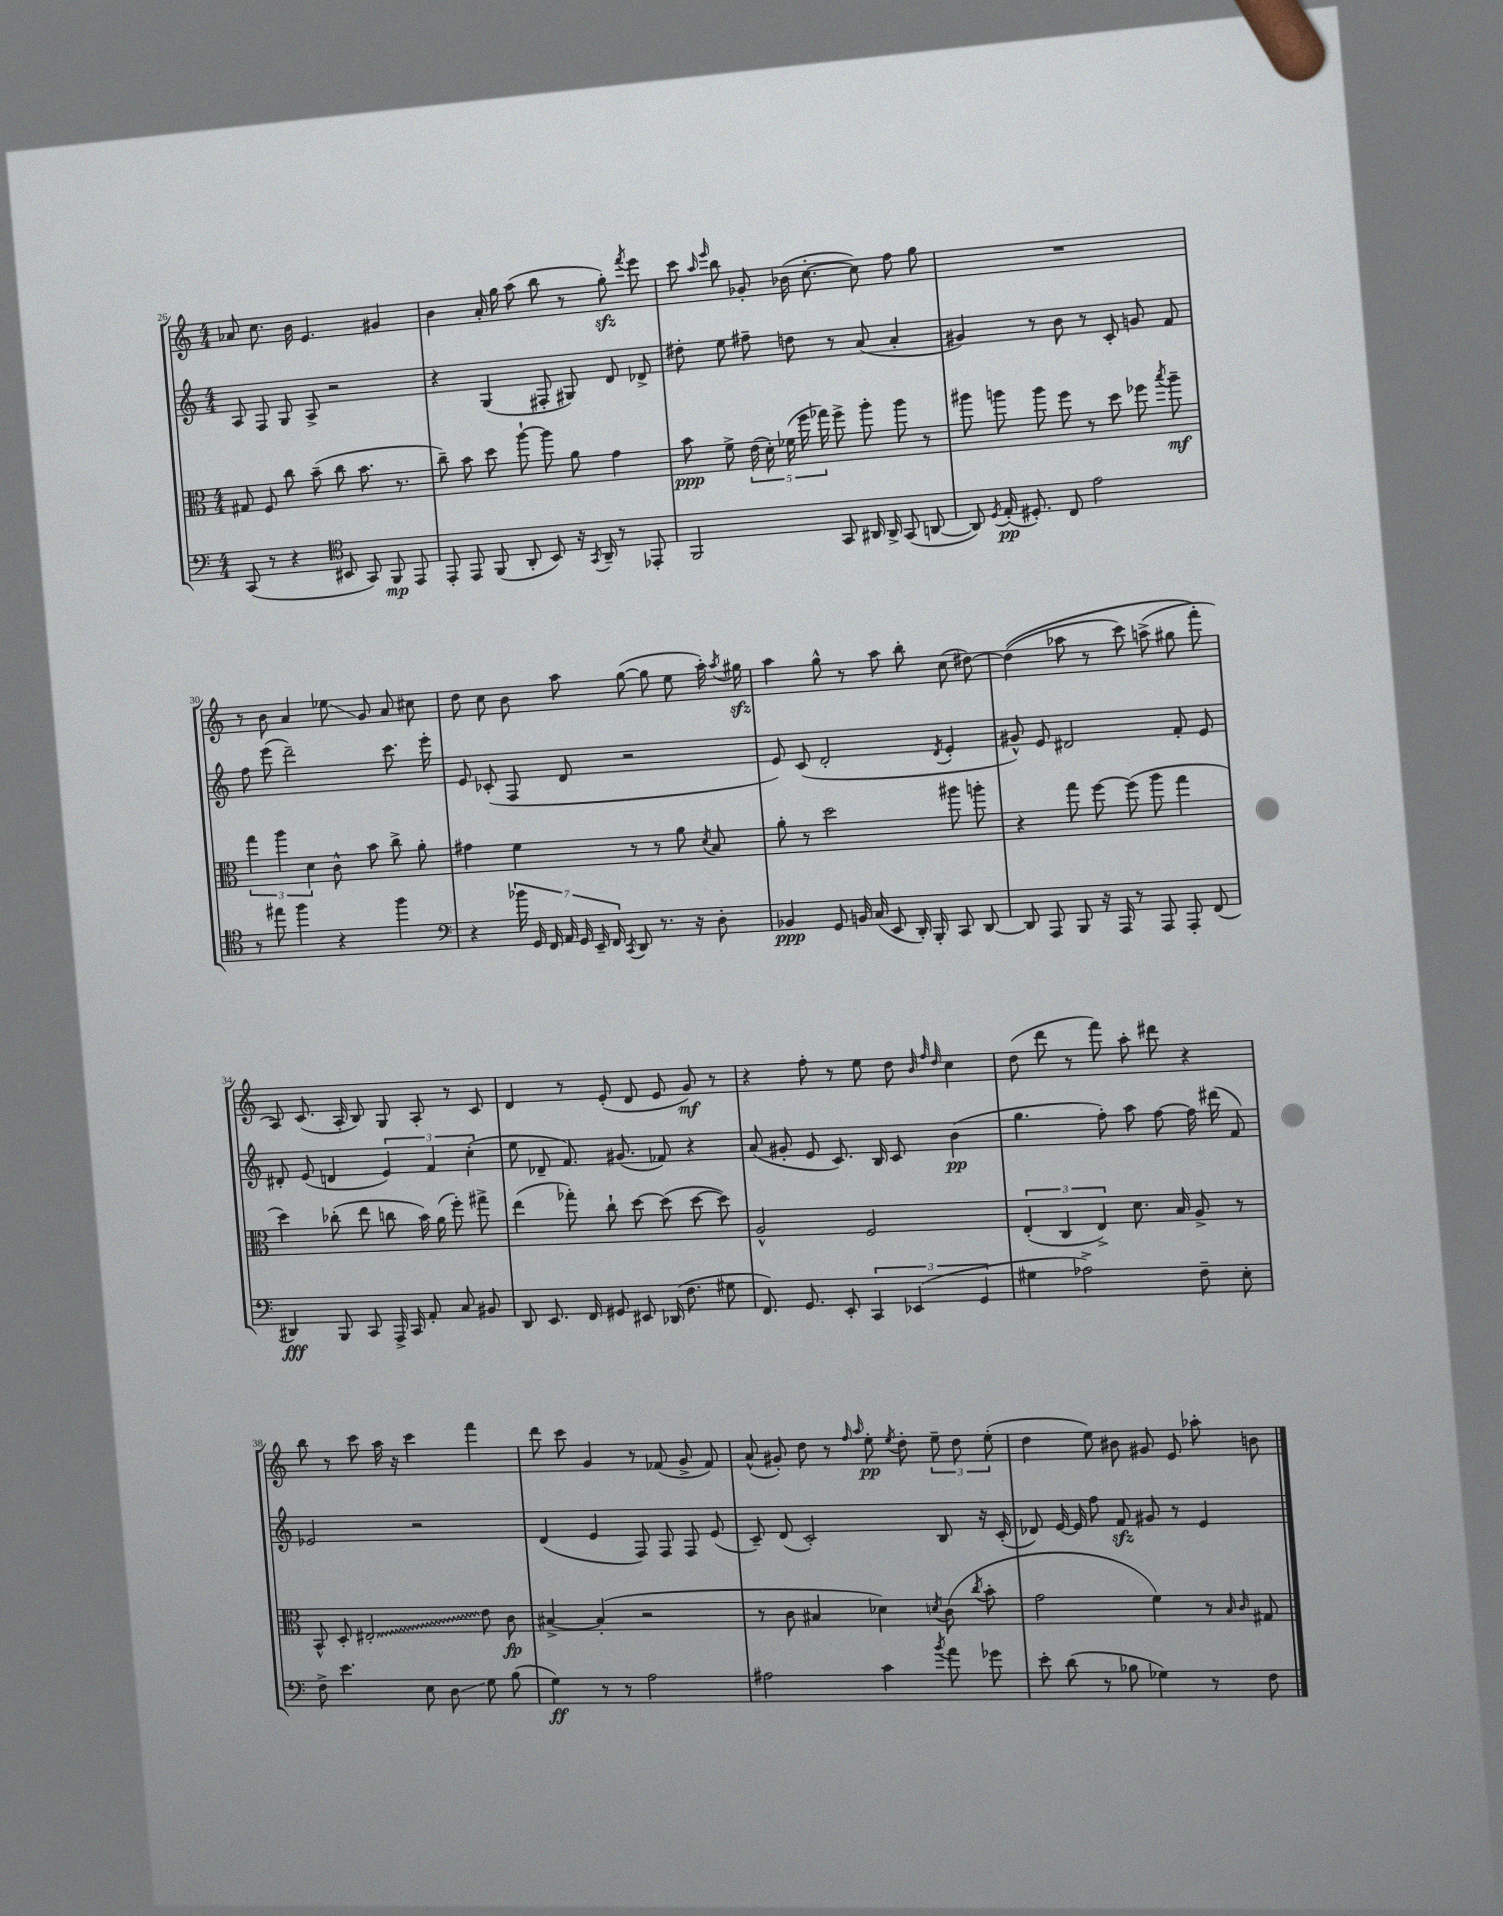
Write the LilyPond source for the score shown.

<<
\new StaffGroup <<
\new Staff = "s0" {
    \clef treble \key c \major \numericTimeSignature \time 4/4
    \autoBeamOff aes'8 c''8. b'16 e'4. gis'4 |
    b'4 a'16-. g''16 a''8( b''8 r8 g''8-.\sfz) \acciaccatura { f'''8 } e'''8 |
    c'''8 \grace { a''16 e'''16 } b''8 ges'8-. bes'16( c''8.~-. c''8) f''8 g''8 |
    R1 |
    r8 b'8 a'4 ees''8\glissando g'8 a'8 cis''8 |
    d''8 c''8 b'8 a''8 g''8~( g''8 e''8 a''16-.) \acciaccatura { a''8 } gis''16\sfz |
    a''4 g''8-^ r8 a''8 b''8-. c''8( dis''8~) |
    dis''4(\( aes''8 r8 c'''8) a''8->( gis''8 f'''8-.\) |
    a8) c'8.( a16-. b8) g8 a8-. r8 c'8 |
    d'4 r8 e'8-.( d'8 e'8 g'8\mf) r8 |
    r4 f''8-. r8 e''8 d''8 \grace { b'32 f''32 d''32 } c''4 |
    d''8( d'''8 r8 f'''8) a''8-. dis'''8 r4 |
    b''8 r8 c'''8 a''16 r16 c'''4 f'''4 |
    d'''8 c'''8 g'4 r8 fes'8( g'8-> fes'8) |
    a'8-^( gis'8-.) d''8 r8 \grace { f''16 a''16 } e''8-.\pp \acciaccatura { e''8 } d''8-. \tuplet 3/2 { e''8-- d''8 e''8-.( } |
    d''4 e''8) bis'8 gis'8 e'8 aes''8-. b'8 \bar "|." |
}
\new Staff = "s1" {
    \clef treble \key c \major \numericTimeSignature \time 4/4
    \autoBeamOff a8 f8 g8 a8-> r2 |
    r4 g4( fis8-. gis8) d'8 des'8-> |
    dis''8-. e''8 fis''8-- d''8 r8 a'8( a'4-. |
    gis'4) r8 b'8 r8 c'8-. g'8 f'8 |
    f''8 e'''8( d'''2--) c'''8. e'''16-. |
    e'8 ces'8-.( f8 d'8 r2 |
    e'8) c'8( d'2-. \acciaccatura { d'8 } e'4-. |
    gis'8-^) e'8 dis'2 f'8-. e'8 |
    dis'8-. e'8( d'4 \tuplet 3/2 { e'4) f'4 c''4-.( } |
    e''8 des'8-- f'8.) gis'8.( fes'8) r4 |
    a'8( gis'8-. e'8 c'8.) b16 c'8 b'4\pp( |
    g''4. f''8-.) a''8 f''8~ f''16 dis'''16( f'8) |
    ees'2 r2 |
    d'4( e'4 f8) f8 f8 e'8( |
    c'8--) d'8( c'2-.) b8 r16 c'16-.( |
    des'8) e'16~ e'16 f''8 f'8\sfz gis'8 r8 e'4 \bar "|." |
}
\new Staff = "s2" {
    \clef alto \key c \major \numericTimeSignature \time 4/4
    \autoBeamOff gis8 f8 c''8 b'8--( c''8 b'8. r8. |
    c''8--) b'8 d''8 a''8~-! a''8 a'8 g'4 |
    b'8\ppp f'8-> \tuplet 5/4 { e'16( d'16-.) fes'16( f''16 ges''16) } f''8-> a''8-. a''8 r8 |
    ais''8 a''8 a''8 f''8 r8 d''8 fes''8 \acciaccatura { b''8 } a''8--\mf |
    \tuplet 3/2 { g''4 a''4 d'4 } c'8-^ b'8 c''8-> a'8-. |
    gis'4 f'4 r8 r8 a'8 \acciaccatura { d'8 } b8 |
    a'8-. r8 d''2 ais''8 a''8-. |
    r4 g''8 f''8~ f''8( a''8 g''4 |
    d''4) ces''8-.( e''8 c''8 b'16) a'16( f''8-.) gis''8-> |
    e''4( ges''8-.) c''8-! d''8~ d''8( d''8~ d''8) |
    a2-^ f2 |
    \tuplet 3/2 { e4-.( c4 e4->) } d'8. b16 a8-> r8 |
    b,8-^ d8-. \once \override Glissando.style = #'zigzag eis2-.\glissando e'8 c'8\fp |
    bis4~-> bis4-.( r2 |
    r8 c'8 bis4 des'4) \acciaccatura { d'8 } c'8( \acciaccatura { c''8 } b'8-. |
    g'2 f'4) r8 \grace { b16 c'16 } gis8 \bar "|." |
}
\new Staff = "s3" {
    \clef bass \key c \major \numericTimeSignature \time 4/4
    \autoBeamOff c,8( r8 r4 \clef tenor bis,8 g,8) f,8\mp e,8 |
    e,8-. e,8 f,8( a,8-. b,8) r16 \acciaccatura { g,8 } a,16-- r8 ees,8-. |
    f,2 g,8 ais,16 ais,16-> g,8( a,8~ |
    a,8) \acciaccatura { d8 } e16-.\pp( dis8.-.) c8 e'2 |
    r8 eis''8 f''4 r4 f''4 |
    \clef bass r4 \tuplet 7/4 { bes'16 g,16 f,16 a,16 g,16 e,16-- f,16 } \acciaccatura { c,8 } d,8 r8. r16 d8-. |
    bes,4\ppp g,8 b,16 c16( e,8 d,16-.) b,,16-. c,8 d,8~ |
    d,8 a,,8 b,,8 r16 a,,16 r8 a,,8 a,,8-. f,8( |
    dis,4\fff) b,,8 c,8 a,,16-> c,16 a,8-. c8 bis,8 |
    d,8 e,8. f,16 gis,8 eis,8 des,16( f8. gis8 |
    f,8.) g,8. e,8-. \tuplet 3/2 { c,4 ees,4( g,4 } |
    gis4 aes2->) f8-- e8-. |
    f8-> e'4. e8 d8\glissando g8 b8( |
    g4\ff) r8 r8 a2 |
    ais2 c'4 \acciaccatura { b'8 } a'8 ges'8 |
    e'8-. d'8( r8 bes8 ges4) r8 f8 \bar "|." |
}
>>
>>
\layout { \context { \Score currentBarNumber = #26 } }
